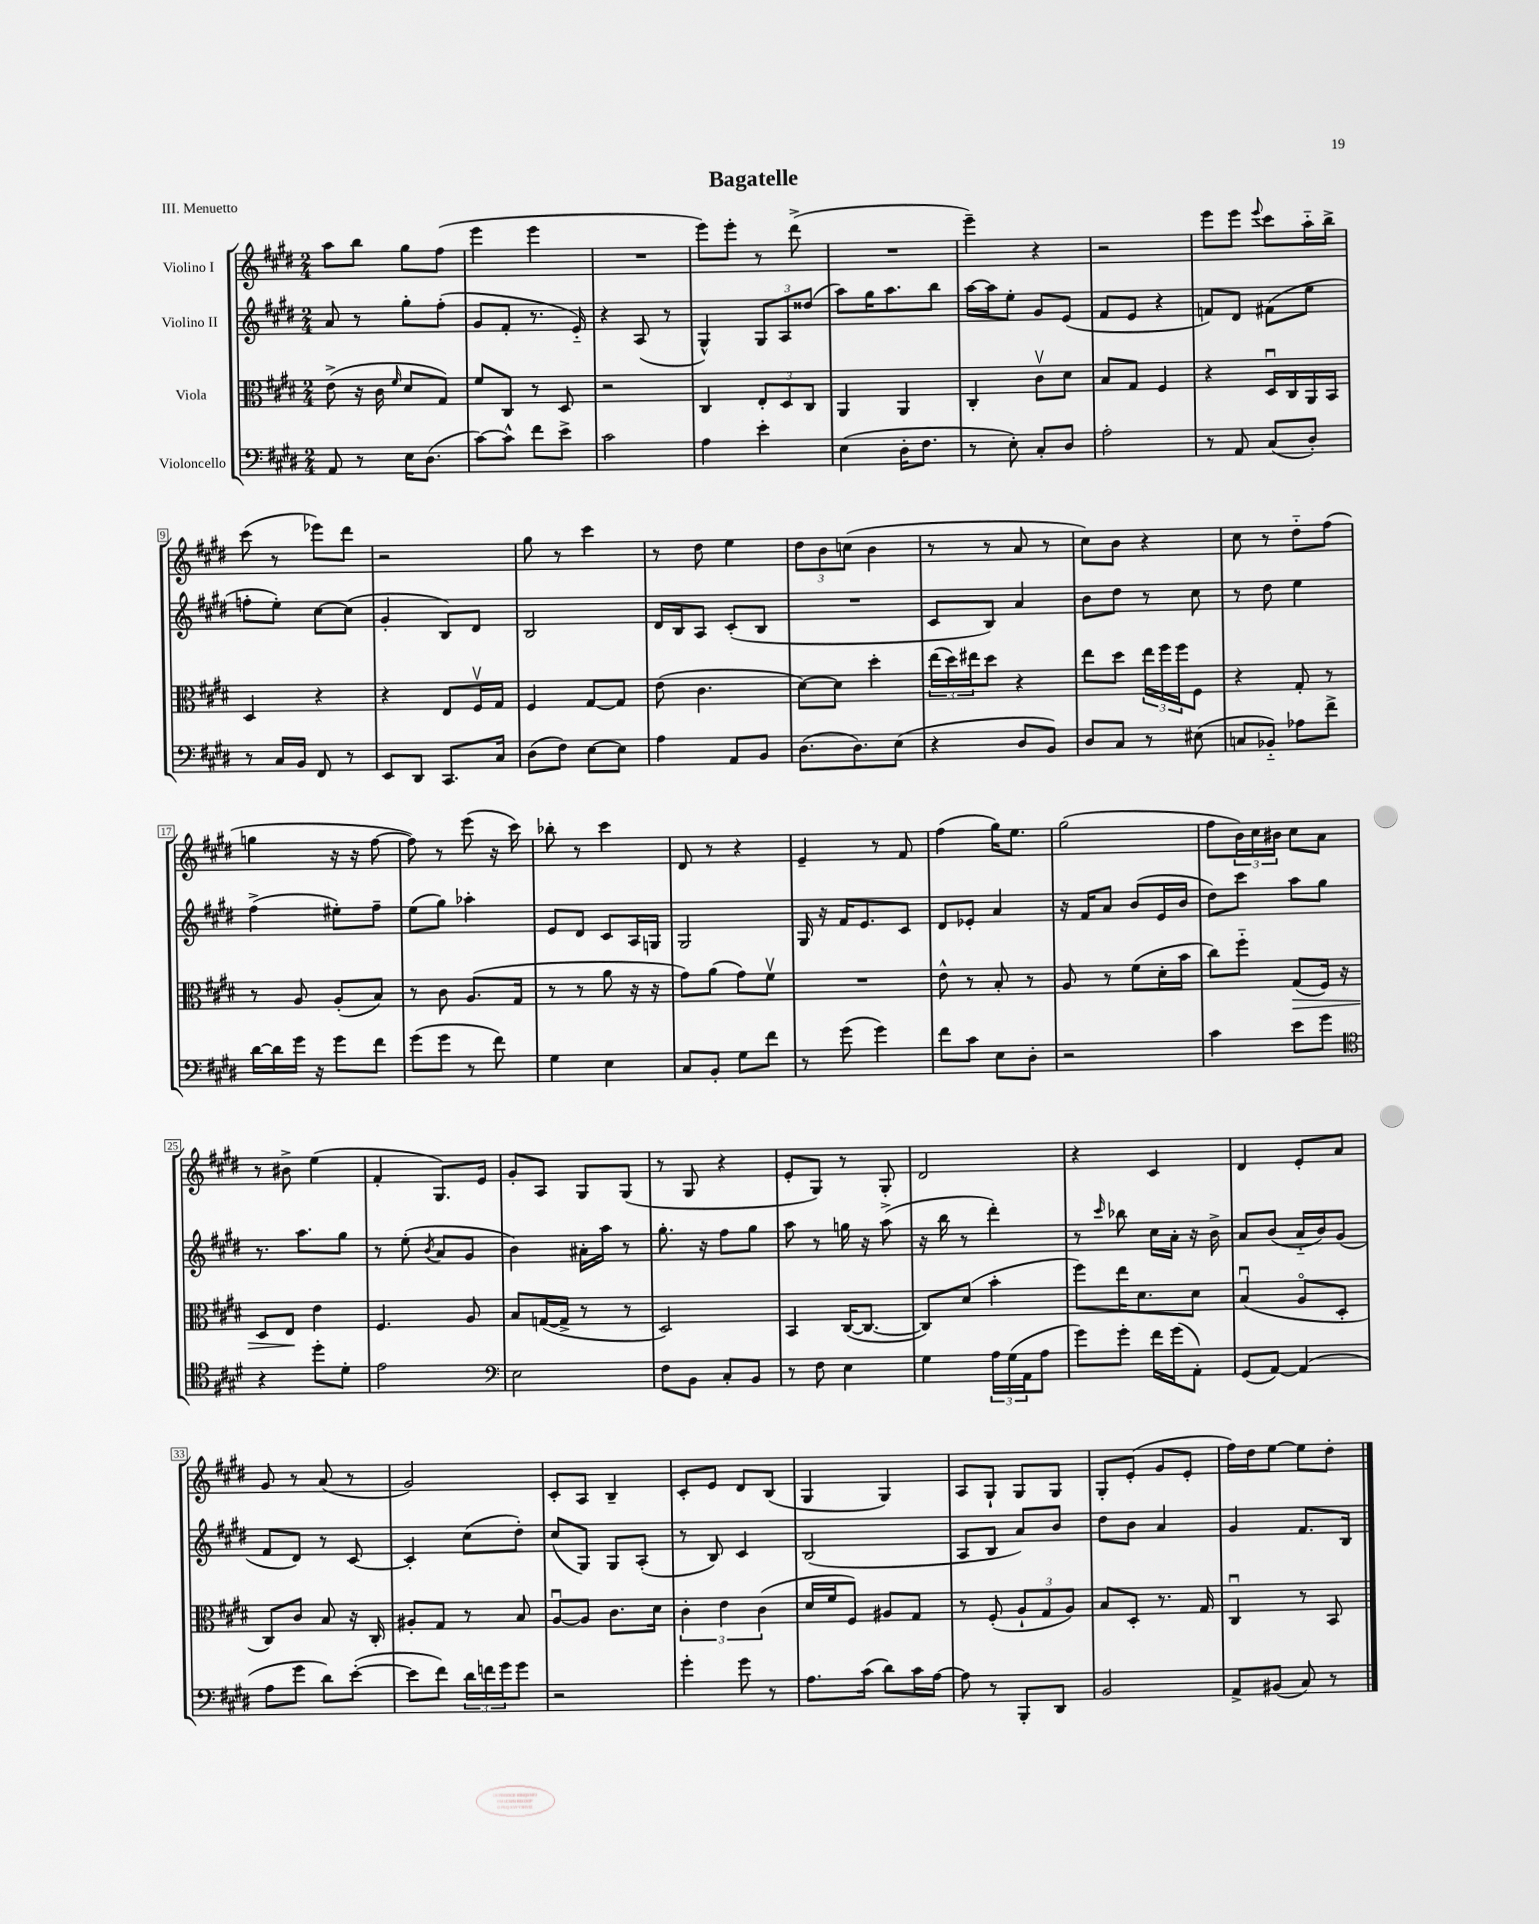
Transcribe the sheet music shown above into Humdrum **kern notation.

**kern	**kern	**kern	**kern
*staff4	*staff3	*staff2	*staff1
*clefF4	*clefC3	*clefG2	*clefG2
*k[f#c#g#d#]	*k[f#c#g#d#]	*k[f#c#g#d#]	*k[f#c#g#d#]
*M2/4	*M2/4	*M2/4	*M2/4
8AA	(8e^	8a	8aa
8r	16r	8r	8bb
.	16c#	.	.
.	16qqf#	.	.
16E	8d#	8gg#'	8gg#
(8.D#	.	.	.
.	8G#)	(8ff#'	(8ff#
=	=	=	=
[8c#)	8f#	8g#	4eee
8c#^^]	8C#	8f#'	.
8f#	8r	8.r	4eee
8e^	8D#	.	.
.	.	16e'~)	.
=	=	=	=
2c#	2r	4r	2r
.	.	(8A	.
.	.	8r	.
=	=	=	=
4A	4C#	4G#^^)	8eee)
.	.	.	8eee'
4e'	12E'	12G#	8r
.	12D#	12A	.
.	.	.	(8ddd#^
.	12C#	(12dd##	.
=	=	=	=
(4E	4AA	8aa)	2r
.	.	16gg#	.
.	.	8.aa	.
16D#'	4AA	.	.
8.F#	.	.	.
.	.	8bb	.
=	=	=	=
8r	4C#'	[16aa	4eee~)
.	.	16aa]	.
8E')	.	8ee'	.
8C#'	8c#v	8g#	4r
8D#	8d#	(8e	.
=	=	=	=
2A'	8B	8f#	2r
.	8G#	8e	.
.	4F#	4r	.
=	=	=	=
8r	4r	8f)	8eee
8AA	.	8d#	8eee
.	.	.	8qqeee
(8C#	16D#u	(8f#	8ccc#
.	16C#	.	.
8D#')	16AA	8ee	16aa'~
.	16BB	.	16bb^
=	=	=	=
8r	4D#	8ff'	(8ccc#
16C#	.	8ee')	8r
16BB	.	.	.
8FF#	4r	[8cc#	8eee-)
8r	.	(8cc#]	8ddd#
=	=	=	=
8EE	4r	4g#'	2r
8DD#	.	.	.
8.CC#	8E	8B)	.
.	16F#v	8d#	.
16C#	16G#	.	.
=	=	=	=
(8D#	4F#	2B	8gg#
8F#)	.	.	8r
[8E	[8G#	.	4ccc#
8E]	8G#]	.	.
=	=	=	=
4A	(8e	16d#	8r
.	.	16B	.
.	4.c#	8A	8dd#
8AA	.	(8c#'	4ee
8BB	.	8B	.
=	=	=	=
(8.D#	[8d#)	2r	12dd#
.	.	.	12b
.	8d#]	.	.
.	.	.	(12cc
8.D#)	.	.	.
.	4dd#'	.	4b
(8E	.	.	.
=	=	=	=
4r	(24ee	8c#	8r
.	24dd#)	.	.
.	24ee#	.	.
.	8dd#	8B)	8r
8D#	4r	4a	8a
8BB)	.	.	8r
=	=	=	=
8D#	8ee	8b	8cc#)
8C#	8dd#	8dd#	8b
8r	24ee	8r	4r
.	24ff#	.	.
.	24ff#	.	.
(8E#	8F#	8cc#	.
=	=	=	=
8C	4r	8r	8cc#
8BB-'~)	.	8dd#	8r
8A-	8G#'	4ee	8dd#'~
8f#^	8r	.	(8ff#
=	=	=	=
[16d#	8r	(4ff#^	4gg
16d#]	.	.	.
16g#	8A	.	.
16r	.	.	.
8g#	(8A'	8ee#')	16r
.	.	.	16r
8f#	8B)	8ff#~	[8ff#
=	=	=	=
(8g#	8r	(8ee	8ff#])
8g#	8c#	8gg#)	8r
8r	(8.A	4aa-'	(8eee
8f#)	.	.	16r
.	16G#	.	16ccc#)
=	=	=	=
4G#	8r	8e	8bb-'
.	8r	8d#	8r
4E	8a	8c#	4ccc#
.	16r	16A	.
.	16r	16G	.
=	=	=	=
8C#	8g#)	2G#	8d#
8BB'	(8a	.	8r
8G#	8g#)	.	4r
8f#	8f#v	.	.
=	=	=	=
8r	2r	16G#	4e~
.	.	16r	.
(8g#	.	16f#	.
.	.	8.e	.
4g#)	.	.	8r
.	.	8c#	8f#
=	=	=	=
8f#	8e^^	8d#	(4ff#
8c#	8r	8e-'	.
8E	8B'	4a	16gg#)
.	.	.	8.ee
8D#'	8r	.	.
=	=	=	=
2r	8A	16r	(2gg#
.	.	16f#	.
.	8r	8a	.
.	(8f#	(8b	.
.	16d#'	16e	.
.	16b	16b	.
=	=	=	=
4c#	8cc#)	8dd#)	8ff#
.	8ff#'~	8ccc#	24b)
.	.	.	24cc#
.	.	.	24b#
8e	(8G#	8aa	8cc#
8g#	16F#)	8gg#	8a
.	16r	.	.
=	=	=	=
*clefC4	*	*	*
4r	8D#	8.r	8r
.	8E	.	8b#^
.	.	8.aa	.
8dd#'	4e	.	(4ee
8d#'	.	8gg#	.
=	=	=	=
2e	4.F#	8r	4f#'
.	.	(8ee'	.
.	.	8qb	.
.	.	8a	8.G#)
.	8A	8g#	.
.	.	.	16e
=	=	=	=
*clefF4	*	*	*
2E	8B	4b)	8g#'
.	([16G	.	8A
.	16G^]	.	.
.	8r	16a#'	8G#
.	.	16aa	.
.	8r	8r	(8G#
=	=	=	=
8F#	2D#)	8.gg#'	8r
8BB	.	.	8G#
.	.	16r	.
8C#'	.	8ff#	4r
8BB	.	8gg#	.
=	=	=	=
8r	4BB	8aa	8e'
8F#	.	8r	8G#)
4E	([16C#	16gg	8r
.	8.C#_	16r	.
.	.	(8aa^	8G#'
=	=	=	=
4G#	8C#])	16r	2d#
.	.	16bb	.
.	(8d#	8r	.
24A	4b'	4ddd#')	.
(24G#	.	.	.
24AA	.	.	.
8A	.	.	.
=	=	=	=
8g#)	8ff#)	8r	4r
.	.	16qqccc#	.
8g#'	16ee	8bb-	.
.	8.d#	.	.
16f#	.	16cc#	4c#
(16g#	.	16a'	.
8AA')	8d#	16r	.
.	.	16b^	.
=	=	=	=
(8GG#	(4Bu	8a	4d#
[8AA)	.	(8b	.
(4AA]	8Ao	16a'~	8e'
.	.	16b)	.
.	8D#'	(8g#	8a
=	=	=	=
8A	8C#)	8f#	8g#
8g#	8c#	8d#)	8r
8d#)	8B	8r	(8a
([8e'	16r	[8c#	8r
.	16C#'	.	.
=	=	=	=
8e]	8A#'	4c#']	2g#)
8f#)	8G#	.	.
24d#	8r	(8cc#	.
24f	.	.	.
24g#	.	.	.
8g#	8B	8dd#')	.
=	=	=	=
2r	[8Au	(8cc#	8c#'
.	8A]	8G#)	8A
.	8.c#	8G#	4B~
.	.	(8A'	.
.	16d#	.	.
=	=	=	=
4g#'	6c#'	8r	8c#'
.	.	8B)	8e
.	6e	.	.
8g#	.	4c#	8d#
.	(6c#	.	.
8r	.	.	(8B
=	=	=	=
8.A	16d#	(2B	4G#
.	16f#	.	.
.	8F#)	.	.
(16c#	.	.	.
8d#)	8A#	.	4G#)
16c#	8G#	.	.
[16A	.	.	.
=	=	=	=
8A]	8r	8A	8A
8r	(8F#'	8B	8G#`
8BBB'	12A`	8a)	8G#
.	12G#	.	.
8DD#	.	8b	8G#
.	12A)	.	.
=	=	=	=
2BB	8B	8dd#	8G#'
.	8D#'	8b	(8e'
.	8.r	4a	8g#
.	.	.	8e'
.	16G#	.	.
=	=	=	=
8AA^	4C#u	4g#	16ff#)
.	.	.	16dd#
(8BB#	.	.	[8ee
8C#)	8r	8.f#	8ee]
8r	8BB	.	8dd#'
.	.	16B	.
==	==	==	==
*-	*-	*-	*-
